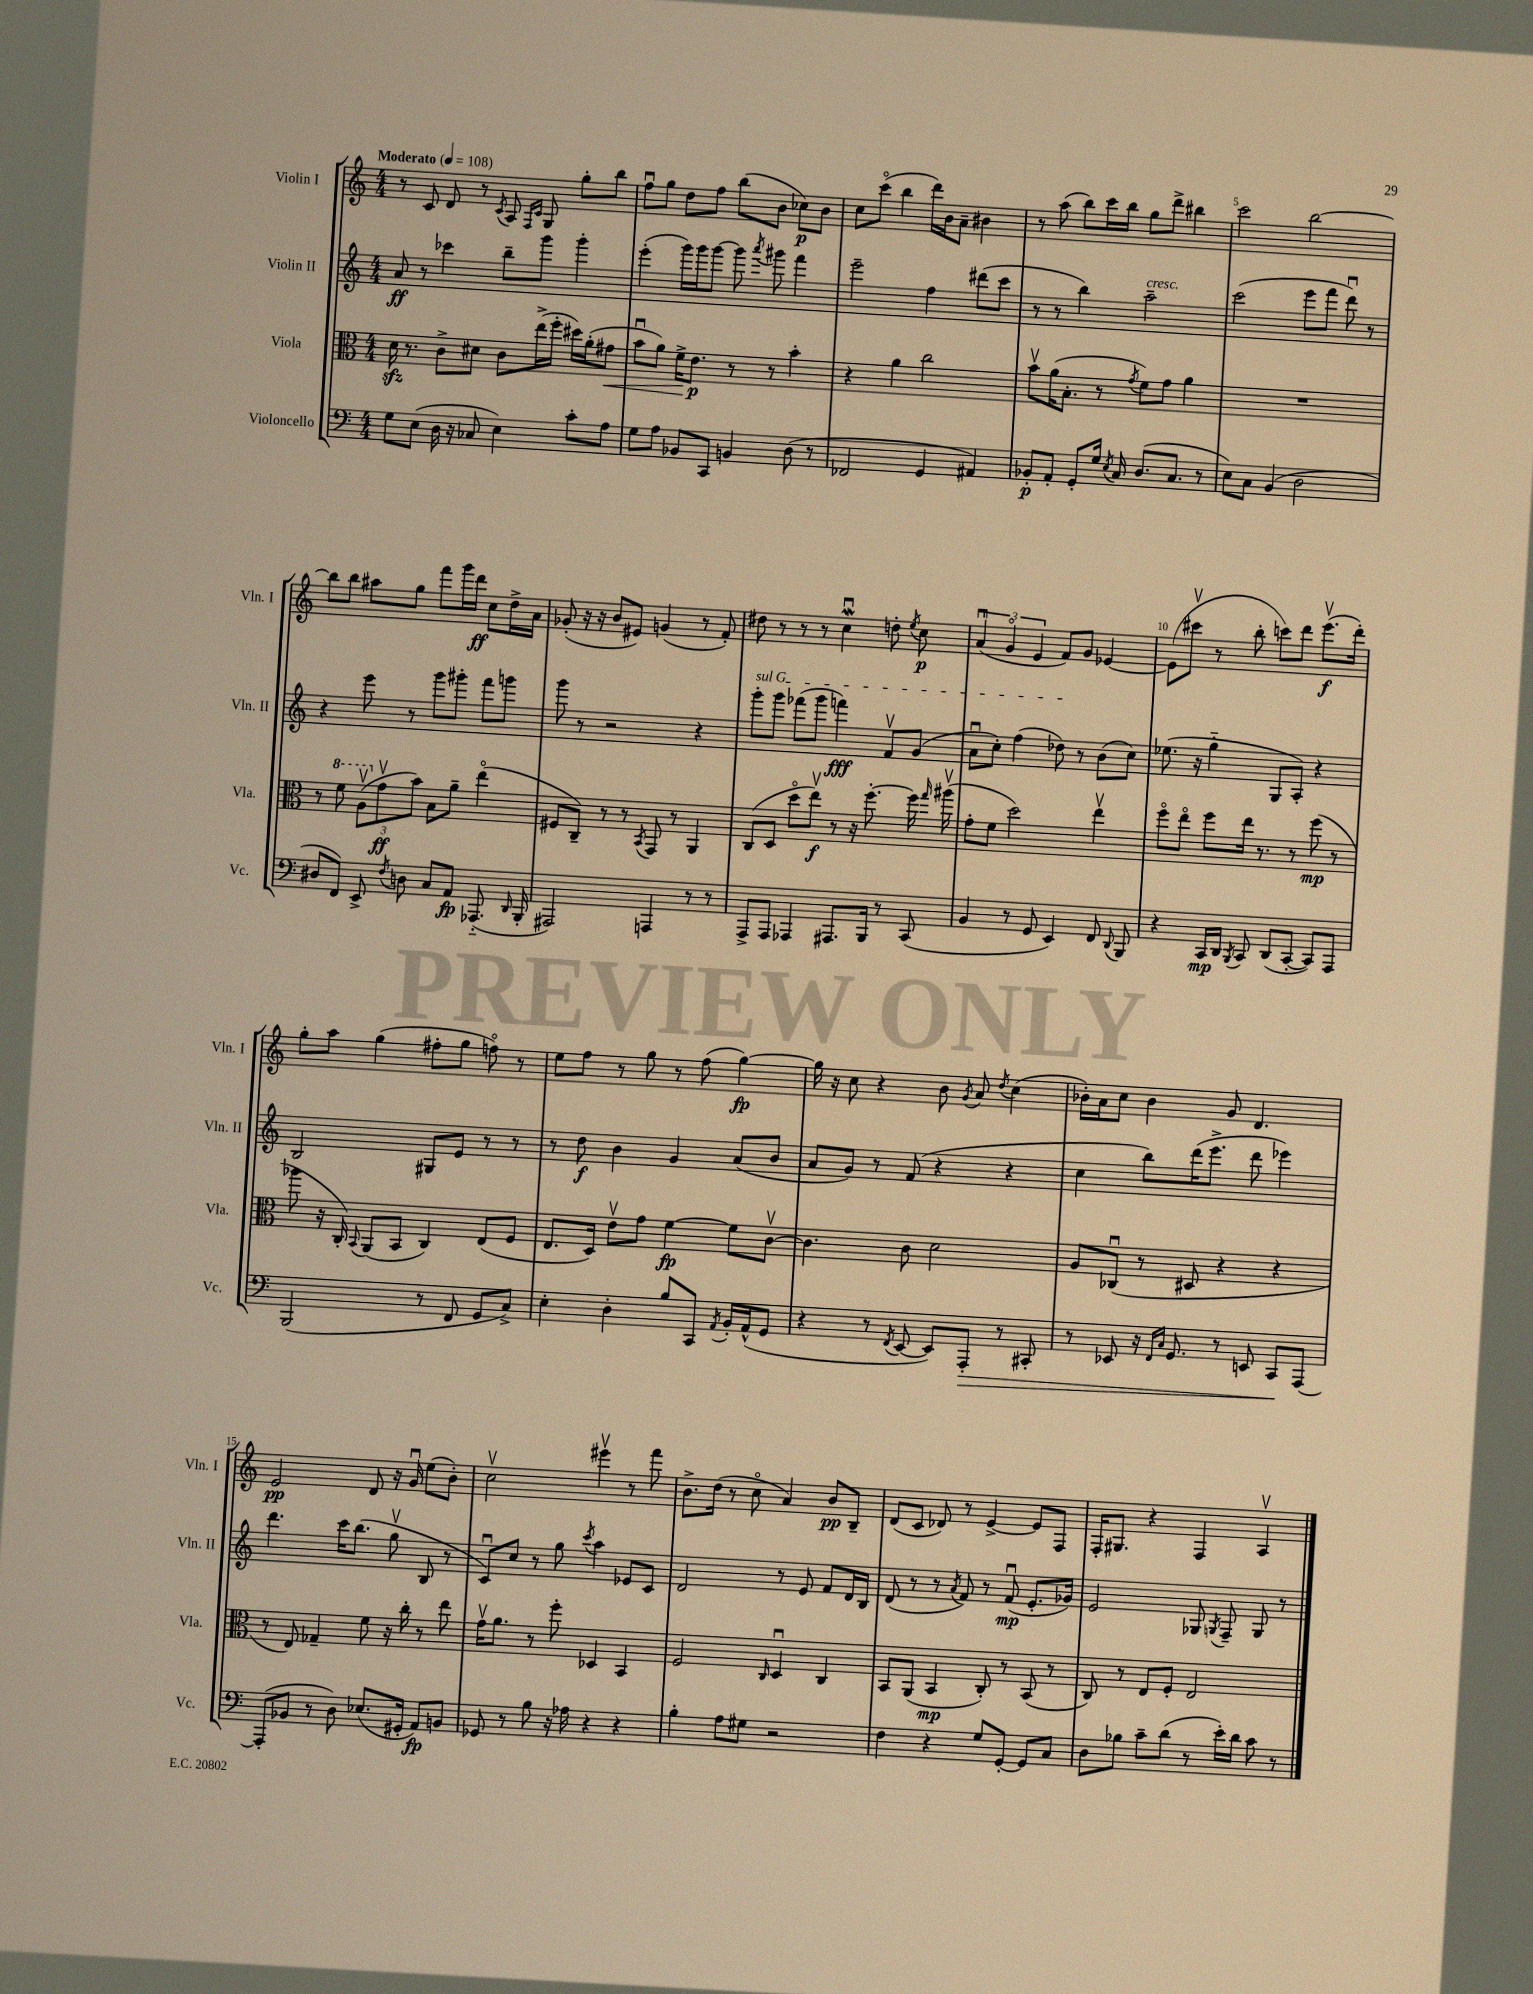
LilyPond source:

<<
\new StaffGroup <<
\new Staff = "s0" \with { instrumentName = "Violin I" shortInstrumentName = "Vln. I" } {
    \clef treble \key c \major \numericTimeSignature \time 4/4 \tempo "Moderato" 4 = 108
    \autoBeamOff r8 c'8 d'8 r8 \acciaccatura { c'8 } a8 \grace { f16[ c'16] } g8 g''8[-. b''8] |
    f''8[\downbow g''8] d''8[ f''8] b''8[( b'8] ces''8[\p) b'8] |
    c''8[ c'''8]\flageolet( b''4 d'''16[) b'16 a'8]-- bis'4 |
    r8 a''8( b''8[) c'''16 b''16] g''8[ d'''8]-> bis''4 |
    c'''2 b''2~ |
    b''8[ b''8] ais''8[ g''8] f'''8[ g'''16 d'''16]\ff c''8[ d''16-> a'16] |
    ges'8-.( r16 r16 b'8[ eis'8]) g'4( r8 f'8-.) |
    dis''8 r8 r8 r8 c''4\downbow\mordent d''8-. \acciaccatura { e''8 } c''8\p |
    \tuplet 3/2 { a'4\downbow( g'4\flageolet e'4 } f'8[) g'8] ees'4~ |
    ees'8[( cis'''8]\upbow r8 b''8-. c'''8[) d'''8] e'''8.[\upbow\f( d'''16]-.) |
    g''8[-. a''8] g''4( fis''8[-. g''8] f''8\flageolet) r8 |
    e''8[ f''8] r8 g''8 r8 f''8( g''4~\fp) |
    g''16 r16 c''8 r4 b'8 \acciaccatura { g'8 } a'8 \acciaccatura { d''8 } c''4( |
    bes'16[-.) a'16 c''8] bes'4 g'8 d'4. |
    e'2\pp d'8 r16 g'16\downbow e''8[( b'8]-.) |
    c''2\upbow eis'''4\upbow r8 f'''8 |
    b'8.[-> d''16]( r8 c''8\flageolet a'4) b'8[\pp b8]-- |
    d'8[( c'8] des'8) r8 e'4~-> e'8[ f8] |
    f16[-. gis8.] r4 f4 a4\upbow \bar "|." |
}
\new Staff = "s1" \with { instrumentName = "Violin II" shortInstrumentName = "Vln. II" } {
    \clef treble \key c \major \numericTimeSignature \time 4/4
    \autoBeamOff a'8\ff r8 ces'''4 b''8[-- g'''8] g'''4-. |
    e'''4-.( g'''16[) g'''16 g'''8]~ g'''8 \acciaccatura { a'''8 } gis'''8 f'''4 |
    e'''2-- f''4 dis'''8[( c'''8] |
    r8 r8 b''4) a''2--^\markup { \italic "cresc." } |
    c'''2( e'''8[ f'''8] d'''8\downbow) r8 |
    r4 e'''8 r8 g'''8[ gis'''8]-. f'''8[ g'''8] |
    g'''8 r8 r2 r4 |
    \once \override TextSpanner.bound-details.left.text = \markup { \italic "sul G" } g'''8[-.\startTextSpan g'''8] fes'''8[( g'''8] f'''4\fff) f'8[\upbow g'8]( |
    a'8[\downbow c''8]-.) f''4( des''8\stopTextSpan) r8 b'8[( c''8]) |
    ees''8.( r16 g''4-_ g8[ a8]-.) r4 |
    b2 gis8[ e'8] r8 r8 |
    r8 d''8\f b'4 g'4 a'8[( b'8] |
    a'8[ g'8]) r8 f'8( r4 r4 |
    c''4 b''8[) d'''16( e'''8.]-> d'''8 ees'''4) |
    d'''4. c'''16[ b''8.]( g''8\upbow b8 r8 |
    c'8[\downbow) c''8] r8 g''8 \acciaccatura { c'''8 } a''4 ees'8[ c'8] |
    d'2 r8 e'8 f'8[ d'16 b16] |
    d'8( r8 r8 \acciaccatura { a'8 } f'8) r8 f'8\downbow\mp( e'8.[-. ges'16]) |
    e'2 ges8 \acciaccatura { g8 } f8-- g8 r8 \bar "|." |
}
\new Staff = "s2" \with { instrumentName = "Viola" shortInstrumentName = "Vla." } {
    \clef alto \key c \major \numericTimeSignature \time 4/4
    \autoBeamOff d'16\sfz r8. c'8[-> dis'8] c'8[ e''16->( f''16]-. dis''16[) a'16-.( gis'8]\< |
    b'8[\downbow a'8]) f'16[->\! e'8.]\p r8 r8 b'4-. |
    r4 a'4 c''2 |
    b'8[\upbow a'16( b8.]-. r8 \acciaccatura { g'8 } f'8[) g'8] a'4 |
    R1 |
    r8 \ottava #1 f''8 \tuplet 3/2 { a'8[\upbow( \ottava #0 g'8\upbow\ff b'8]) } b8[ a'8]-- e''4\flageolet( |
    fis8[ c8]--) r8 r8 \acciaccatura { b,8 } g,8 r8 a,4 |
    c8[( d8] d''8[\flageolet e''8]\upbow\f) r8 r16 f''8.~-. f''16 \grace { g''16 } ais''16\upbow( |
    g'8[-. f'8] d''2) e''4\upbow |
    f''8[\flageolet e''8]\flageolet f''8[ e''16] r8. r8 f''8\mp( r8 |
    aes''8 r16 c16-.) \appoggiatura { b,8 } a,8[( b,8] c4) e8[( f8] |
    e8.[ d16]) e'8[\upbow g'8] f'4~\fp f'8[ c'8]~\upbow |
    c'4. c'8 d'2 |
    a8[ ces8]\downbow( r8 dis8 r4 r4 |
    r8 e8) ges4-- f'8 r16 c''16-. r8 e''8 |
    g'16[\upbow a'8.] r8 f''8-. des4 b,4 |
    f2 \grace { c16 } d4\downbow c4 |
    b,8[ a,8]( b,4\mp c8-.) r8 b,8( r8 |
    c8) r8 e8[ f8]-. e2 \bar "|." |
}
\new Staff = "s3" \with { instrumentName = "Violoncello" shortInstrumentName = "Vc." } {
    \clef bass \key c \major \numericTimeSignature \time 4/4
    \autoBeamOff g8[ e8]( d16 r16 ces8 e4) c'8[-. a8] |
    g8[ a8] bes,8[ c,8] b,4 d8( r8 |
    fes,2 g,4 ais,4) |
    bes,8[-.\p a,8]-. g,8[-. g16] \acciaccatura { e8 } c16 d8.[( c8.] r8 |
    e8[) c8] b,4( d2 |
    dis8[ f,8]) e,8-> \acciaccatura { f8 } d8 c8[ a,8]\fp aes,,8.-_( \grace { d,16 } b,,16-. |
    ais,,2) a,,4 r8 r8 |
    a,,8[-> a,,8] aes,,4 ais,,8.[ b,,16] r8 c,8( |
    b,4 r8 g,8 e,4) f,8 \appoggiatura { d,8 } b,,8 |
    r4 c,16[\mp d,16] \acciaccatura { b,,8 } c,8 d,8[( c,8]~-. c,8[) a,,8] |
    b,,2( r8 f,8 g,8[ c8]->) |
    e4-. d4-. b8[ c,8] \acciaccatura { a,8 } b,16[-. a,16-^( g,8] |
    r4 r8 \acciaccatura { f,8 } e,8~ e,8[) a,,8]-.\> r8 cis,8-. |
    r8 ees,8 r16 \grace { f,16[ c16] } g,8. r8 e,8 c,8[\! a,,8]~ |
    a,,8[-.( bes,8] r8 d8) ees8.[( gis,16]-. a,8[\fp) b,8] |
    ges,8 r8 b8 r16 aes16 r4 r4 |
    b4-. a8[ gis8] r2 |
    f4 r4 g8[ g,8]~-. g,8[ c8] |
    d8[ bes8] c'8[-- d'8]( r8 e'16[-.) d'16] c'8 r8 \bar "|." |
}
>>
>>
\layout { \context { \Score \override BarNumber.break-visibility = ##(#f #t #t) barNumberVisibility = #(every-nth-bar-number-visible 5) } }
